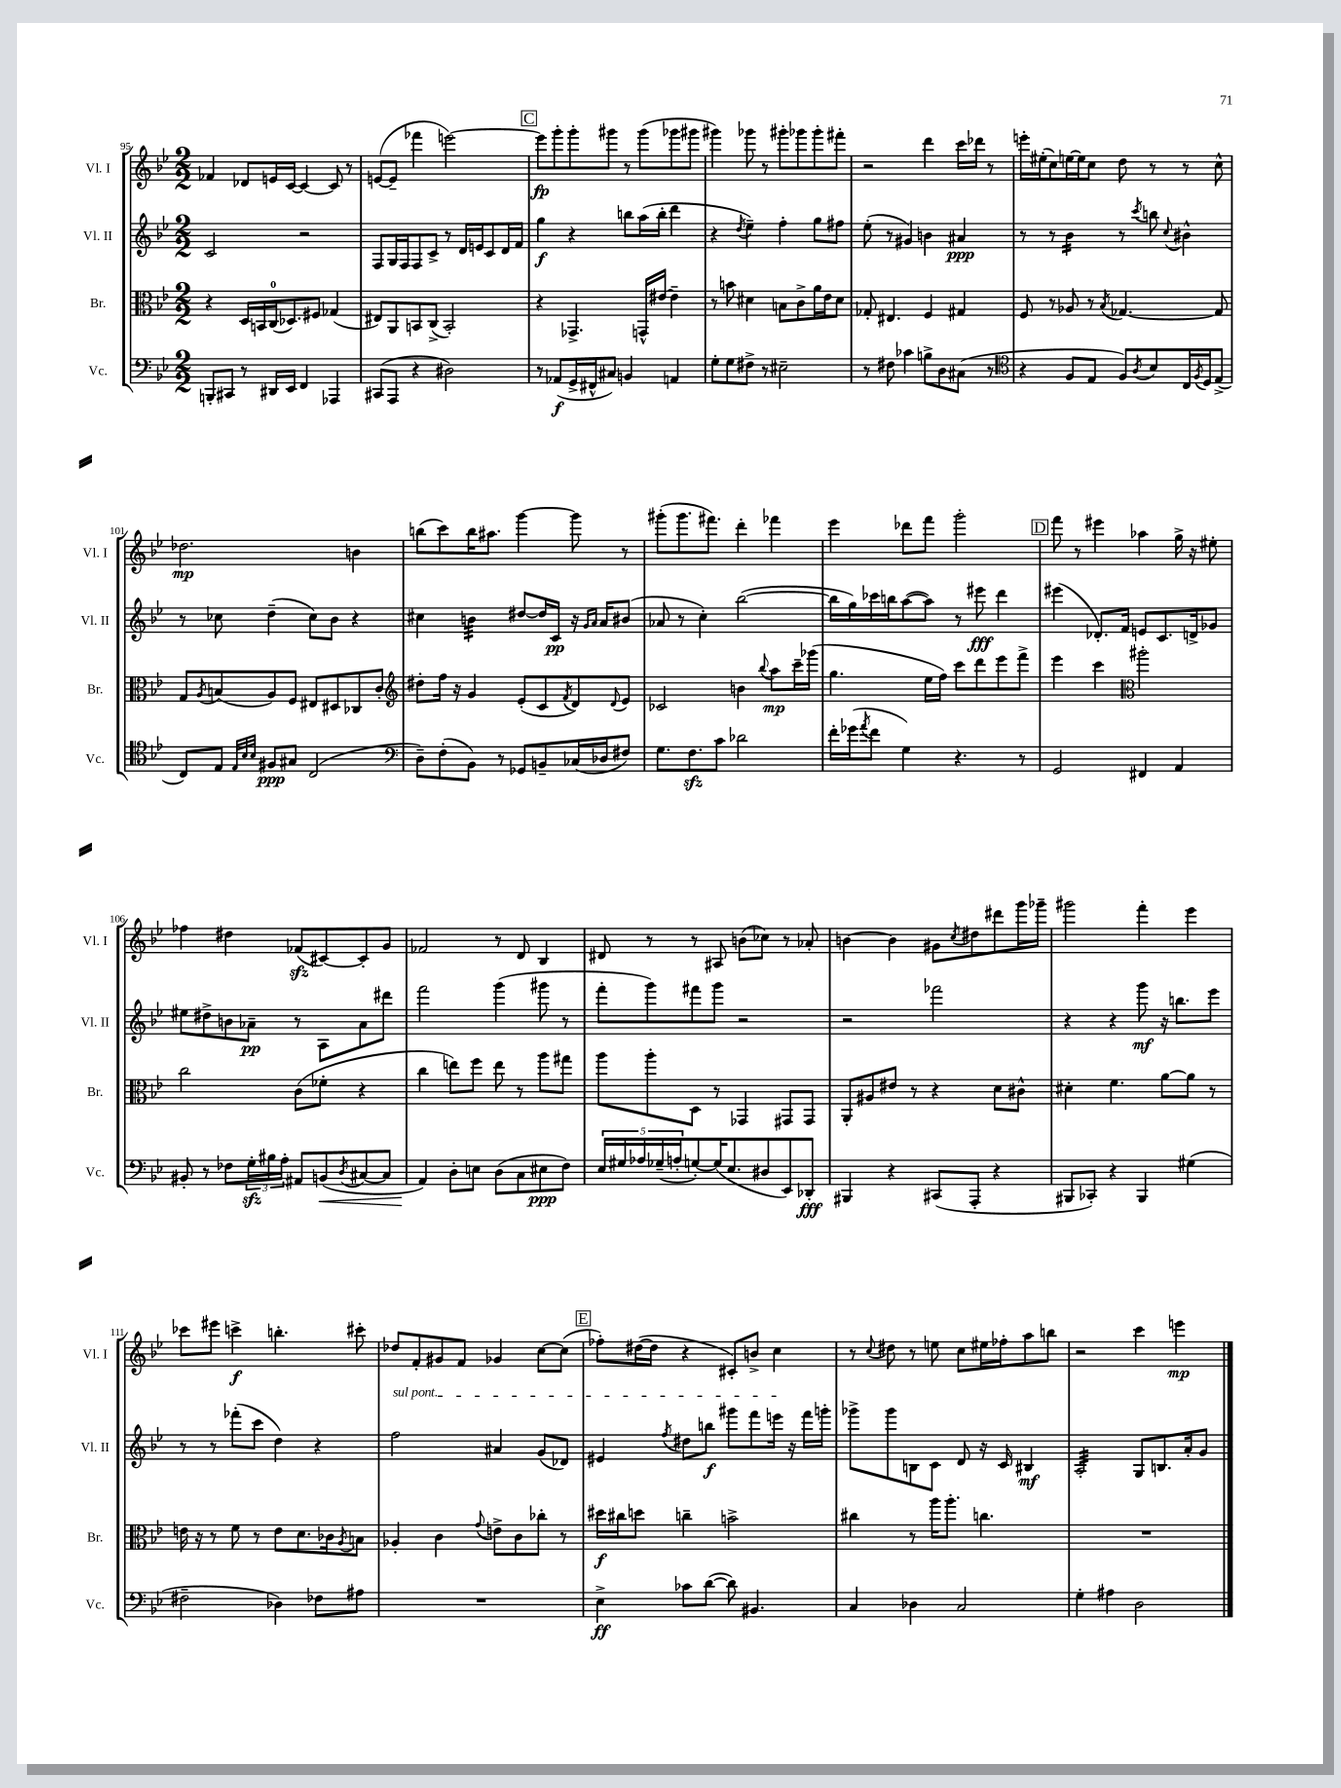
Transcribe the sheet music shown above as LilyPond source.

<<
\new StaffGroup <<
\new Staff = "s0" \with { instrumentName = "Vl. I" shortInstrumentName = "Vl. I" } {
    \clef treble \key bes \major \numericTimeSignature \time 2/2
    fes'4 des'8 e'16 c'16~ c'4~ c'8 r8 |
    e'8~( e'8-- fes'''4 e'''2~) |
    \mark \markup { \box "C" } e'''8\fp g'''8-. g'''8-. gis'''8 r8 gis'''8( ges'''8 gis'''8 |
    gis'''4) ges'''8 r8 gis'''8-. ges'''8 ges'''8-. fis'''8-. |
    r2 d'''4 c'''16 des'''16 r8 |
    e'''16-. eis''16-.( c''8) e''16~ e''16 c''8 d''8 r8 r8 c''8-^ |
    des''2.\mp b'4 |
    b''8( c'''8) b''16 ais''8. g'''4~ g'''8 r8 |
    gis'''8-.( gis'''8. fis'''8.) d'''4-. fes'''4 |
    ees'''4 des'''8 f'''8 g'''2-. |
    \mark \markup { \box "D" } f'''8 r8 eis'''4 aes''4 g''16-> r16 eis''8-. |
    fes''4 dis''4 fes'8\sfz( cis'8~) cis'8-. g'8 |
    fes'2 r8 d'8 bes4 |
    dis'8 r8 r8 ais8 b'8( ces''8) r8 aes'8-. |
    b'4~ b'4 gis'8 \acciaccatura { c''8 } dis''8 dis'''8 g'''16 ges'''16-- |
    gis'''2 f'''4-. ees'''4 |
    ces'''8 eis'''8 c'''4->\f b''4.-. cis'''8-. |
    des''8 f'8-. gis'8 f'8 ges'4 c''8~ c''8( |
    \mark \markup { \box "E" } fes''8-.) dis''16~( dis''16 r4 cis'8-.) b'8-> c''4 |
    r8 \appoggiatura { c''8 } dis''8 r8 e''8 c''8 eis''16 fes''16-. a''8 b''8 |
    r2 c'''4 e'''4\mp \bar "|." |
}
\new Staff = "s1" \with { instrumentName = "Vl. II" shortInstrumentName = "Vl. II" } {
    \clef treble \key bes \major \numericTimeSignature \time 2/2
    c'2 r2 |
    f8 g16 f16 f8 c'8-> r8 d'16 e'16 c'8 d'16 f'16 |
    \mark \markup { \box "C" } g''4\f r4 b''8 a''16( b''16-. d'''4 |
    r4 \acciaccatura { d''8 } ees''4--) f''4-. g''8 fis''8 |
    ees''8-.( r8 gis'4) b'4 ais'4\ppp |
    r8 r8 bes'4:16 r8 \acciaccatura { c'''8 } b''8 \appoggiatura { c''8 } bis'4-^ |
    r8 ces''8 d''4--( ces''8) bes'8 r4 |
    cis''4 b'4:32 dis''8~ dis''16 c'16\pp r16 \grace { g'16 a'16 } a'16 bis'8( |
    aes'8 r8 c''4-.) bes''2~( |
    bes''16 g''16) ces'''16 b''16 a''8~( a''8) r8 eis'''8\fff d'''4 |
    \mark \markup { \box "D" } eis'''4( des'8.-.) f'16 e'8 c'8. d'16-> ges'8 |
    eis''8 dis''8-> b'8 aes'8--\pp r8 a8 aes'8 dis'''8 |
    f'''2 g'''4( gis'''8 r8 |
    f'''8-. g'''8) fis'''8 g'''8 r2 |
    r2 fes'''2 |
    r4 r4 g'''8\mf r16 b''8. ees'''8 |
    r8 r8 fes'''8-.( c'''8 d''4) r4 |
    \once \override TextSpanner.bound-details.left.text = \markup { \italic "sul pont." } f''2\startTextSpan ais'4 g'8( des'8) |
    \mark \markup { \box "E" } eis'4 \acciaccatura { f''8 } dis''8 b''8\f gis'''8 f'''8 e'''16\stopTextSpan r16 f'''16 g'''16-. |
    ges'''8-> ges'''8 b8 c'8 d'8 r16 c'16 bis4\mf |
    a2:32-. g8 b8. a'16-. g'8 \bar "|." |
}
\new Staff = "s2" \with { instrumentName = "Br." shortInstrumentName = "Br." } {
    \clef alto \key bes \major \numericTimeSignature \time 2/2
    r4 d16 b,16 c16-0( des8.) fis8 ges4( |
    eis8) a,8 b,8 c8->( b,2-.) |
    \mark \markup { \box "C" } r4 ges,4.-> g,16-^ eis'16~ eis'4-- |
    r8 b'8 dis'4 b8 c'8-> a'16 ees'16 dis'8 |
    ges8-. eis4. f4 gis4 |
    f8 r8 aes8 r8 \acciaccatura { bes8 } ges4.~ ges8 |
    g8 \acciaccatura { a8 } b8( a8) f8 eis8 dis8 ces8 c'8-. |
    \clef treble dis''8-. f''16 r16 g'4 ees'8-.( c'8 \acciaccatura { f'8 } d'8) \appoggiatura { d'8 } ees'8 |
    ces'2 b'4 \appoggiatura { bes''8 } a''8\mp c'''16-- ges'''16( |
    g''4. ees''16 f''16) c'''8 d'''8 ees'''8 f'''8-> |
    \mark \markup { \box "D" } ees'''4 c'''4 \clef alto ais''2-. |
    c''2 c'8( fes'8-. r4 |
    c''4 e''8) f''8 e''8 r8 a''8 gis''8 |
    a''8 a''8-. d8 r8 ges,4 gis,8 gis,8 |
    a,8-. ais8 eis'8 r8 r4 d'8 cis'8-^ |
    dis'4-. f'4. a'8~ a'8 r8 |
    e'16 r16 r8 f'8 r8 e'8 d'8. ces'16 \acciaccatura { a8 } b8 |
    aes4-. c'4 \appoggiatura { g'8 } e'8-> c'8 ces''8-. r8 |
    \mark \markup { \box "E" } dis''16\f cis''16 d''8 c''4-- b'2-> |
    cis''4 r8 a''16 a''8.-. c''4. |
    R1 \bar "|." |
}
\new Staff = "s3" \with { instrumentName = "Vc." shortInstrumentName = "Vc." } {
    \clef bass \key bes \major \numericTimeSignature \time 2/2
    b,,8-. cis,8 r8 dis,16 ees,16 f,4 aes,,4 |
    cis,8( a,,8 r4 dis2) |
    \mark \markup { \box "C" } r8 aes,8\f( g,16-> fis,16-^ cis8) b,4 a,4 |
    g8-. g8 fis8-> r8 eis2-- |
    r8 fis8 ces'4 b8-> d8 cis8( r8 |
    \clef tenor r4 f8 ees8 f8) \acciaccatura { a8 } bes8 c16 \acciaccatura { f8 } d16 ees8->( |
    c8) ees8 \grace { ees32 bes32 bes32 } fis8\ppp gis8 c2( |
    \clef bass d8--) f8-.( bes,8) r8 ges,8 b,8-- ces16( des16 fis8) |
    g8. f8.\sfz c'8 des'2 |
    f'16-. ges'16( \acciaccatura { a'8 } f'8 g4) r4. r8 |
    \mark \markup { \box "D" } g,2 fis,4 a,4 |
    bis,8-. r8 fes8 \tuplet 3/2 { g16-.\sfz bis16 a16-. } ais,8 b,8\<( \acciaccatura { d8 } cis8~ cis8 |
    a,4\!) d8-. e8 d8( c8 eis8\ppp f8) |
    \tuplet 5/4 { ees16 gis16 aes16 ges16--( a16-. } g8~-.) g16( ees8. dis8 ees,8) des,8-.\fff |
    bis,,4 r4 cis,8( a,,8-. r4 |
    bis,,8 ces,8-.) r4 bis,,4 gis4( |
    fis2-- des4) fes8 ais8 |
    R1 |
    \mark \markup { \box "E" } ees4->\ff ces'8 d'8~( d'8) bis,4. |
    c4 des4 c2 |
    g4-. ais4 d2 \bar "|." |
}
>>
>>
\layout { \context { \Score currentBarNumber = #95 } }
